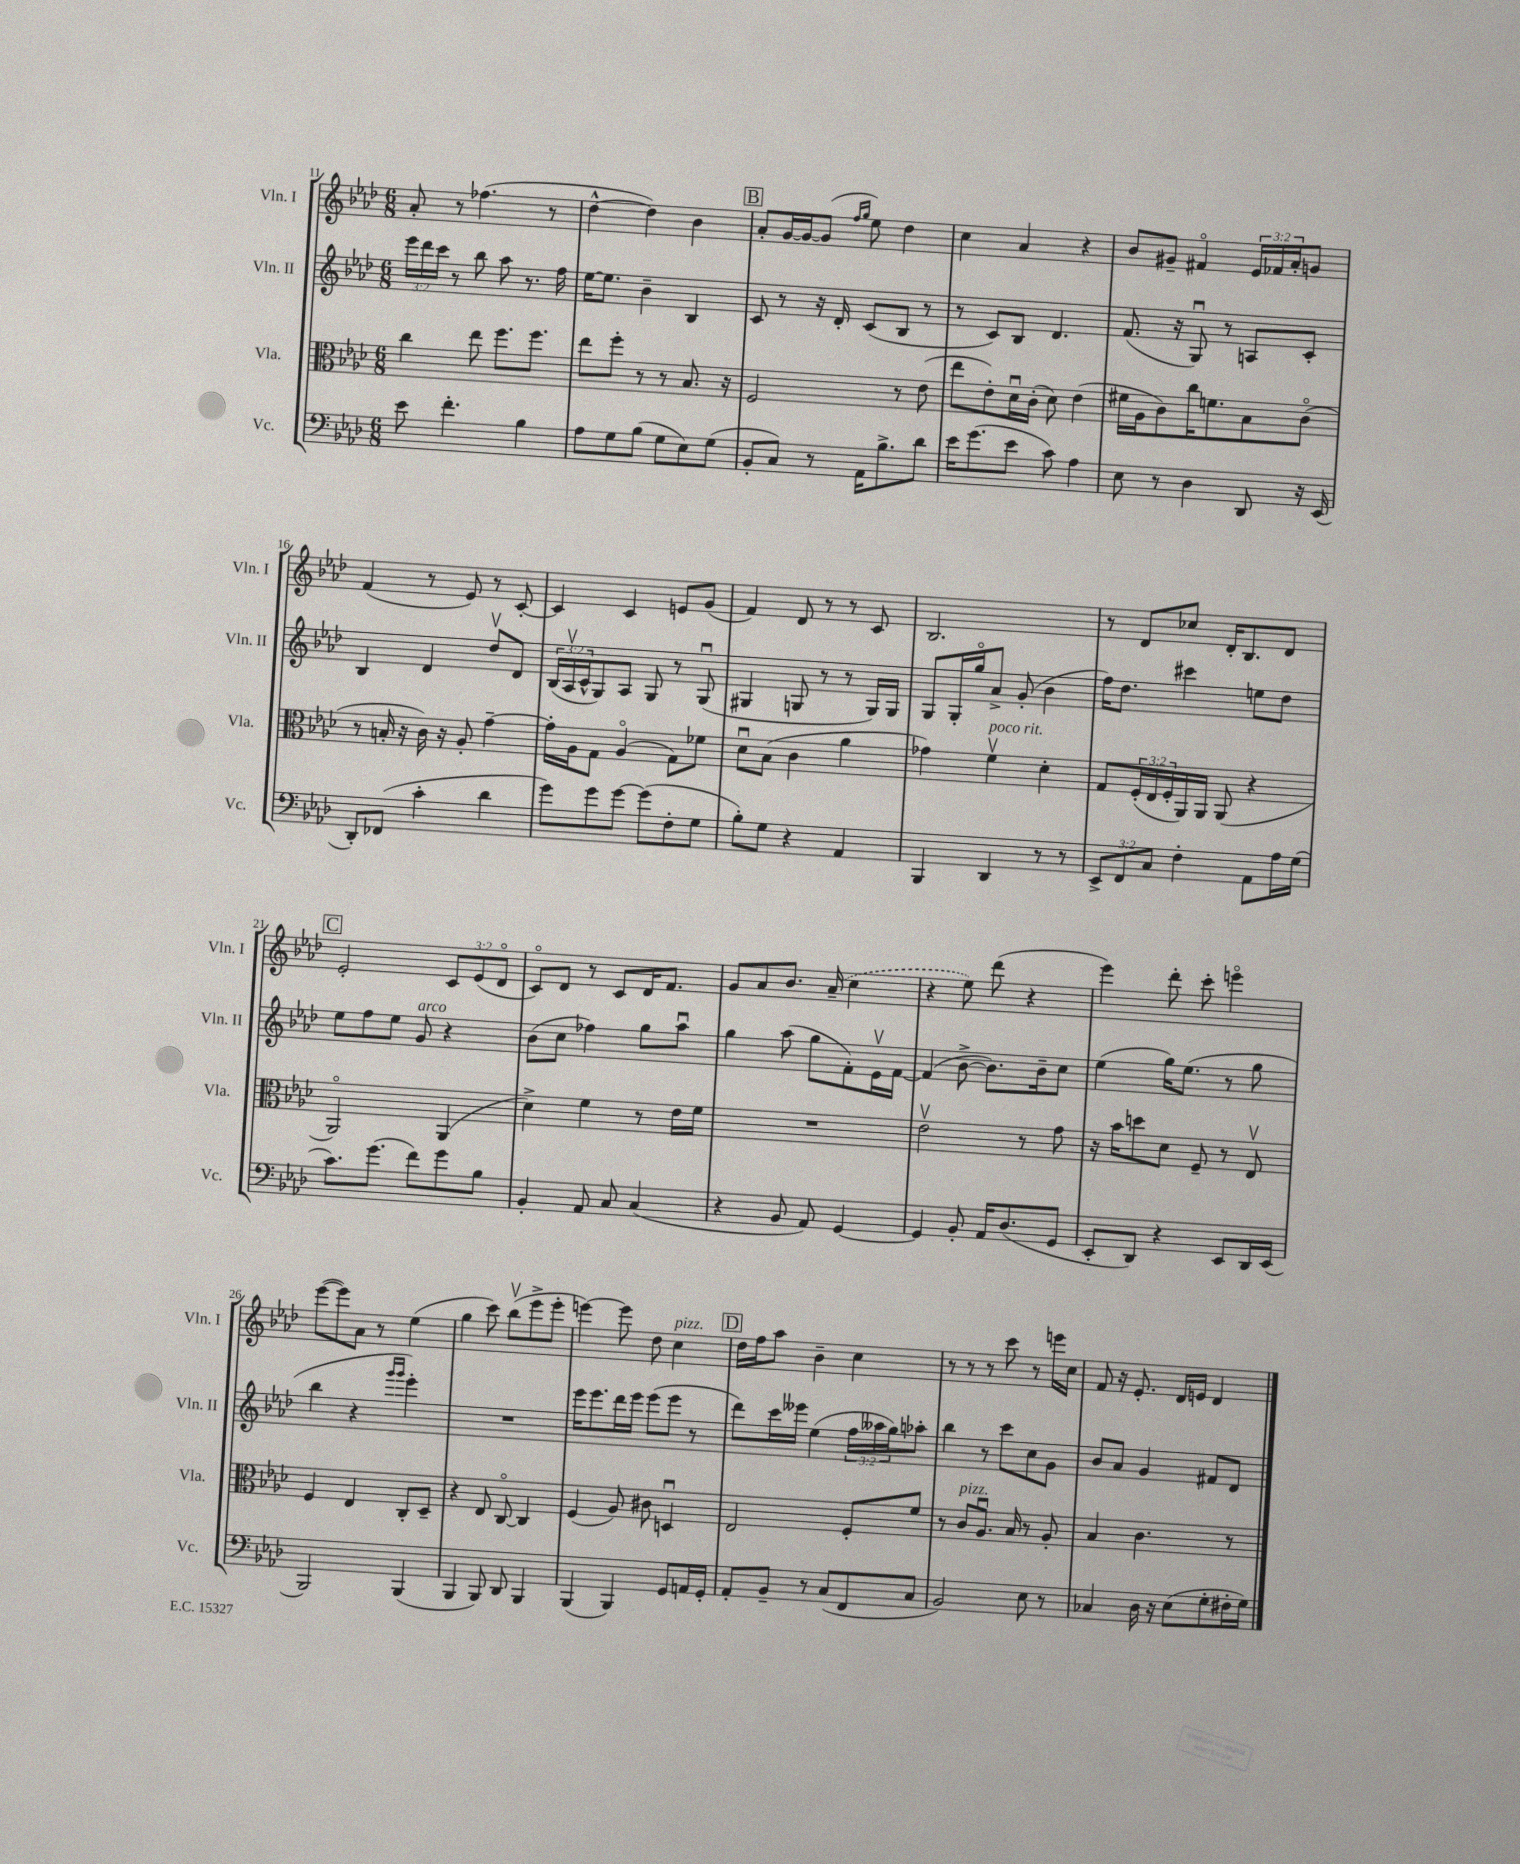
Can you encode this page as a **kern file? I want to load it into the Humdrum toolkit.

**kern	**kern	**kern	**kern
*part4	*part3	*part2	*part1
*staff4	*staff3	*staff2	*staff1
*I"Vc.	*I"Vla.	*I"Vln. II	*I"Vln. I
*I'Vc.	*I'Vla.	*I'Vln. II	*I'Vln. I
*clefF4	*clefC3	*clefG2	*clefG2
*k[b-e-a-d-]	*k[b-e-a-d-]	*k[b-e-a-d-]	*k[b-e-a-d-]
*M6/8	*M6/8	*M6/8	*M6/8
=11	=11	=11	=11
8e-\	4cc\	24eee-\LL	8a-'/
.	.	24ddd-\	.
.	.	24ccc\JJ	.
4.f'\	.	8r	8r
.	8ee-\	8bb-\	(4.ff-X\
.	8.ff\L	8aa-\	.
4B-\	.	8.r	.
.	8.ff\J	.	.
.	.	.	8r
.	.	16ff\	.
=12	=12	=12	=12
8A-\L	8ee-\L	[16ee-\KL	[4dd-^^\
.	.	8.ee-\J]	.
8G\	8ff'\J	.	.
(8B-\J	8r	4b-~\	4dd-\])
8G\L	8r	.	.
8E-\)	8.B-/	4B-/	4b-\
(8G\J	.	.	.
.	16r	.	.
!!LO:REH:place=s1:t=B
=13	=13	=13	=13
8BB-'/L	2F/	8c/	8a-'/L
8C/J)	.	8r	[16g/L
.	.	.	16g/J_
8r	.	16r	(8g/J]
.	.	16d-'/	.
.	.	.	16qqff/LL
.	.	.	16qqgg/JJ
16AA-\KL	.	(8c/L	8ee-\)
8.B-^\	.	.	.
.	8r	8B-/J	4dd-\
8d-\J	(8e-\	8r	.
=14	=14	=14	=14
16e-\KL	8ee-\L	8r	4cc\
(8.g\	.	.	.
.	8e-'\)	8c/L)	.
8e-\J	16d-u\L	8B-/J	4a-/
.	(16c'\JJ	.	.
8c\)	8d-\)	4.d-/	.
4A-\	(4e-\	.	4r
=15	=15	=15	=15
8E-\	16f#X\LL	(8.f/	8b-/L
.	16A-\J	.	.
8r	8c\)	.	8g#X~/J
.	.	16r	.
4D-\	16cc\K	8Gu/)	4f#X/
.	8.fn\	.	.
.	.	8r	.
8DD-/	8B-\	8An/L	24e-/LL
.	.	.	24f-X/
.	.	.	24a-'/J
16r	(8c\J	8c'/J	8gn/J
(16EE-/	.	.	.
!!LO:LB:g=z
=16	=16	=16	=16
8DD-'/L)	8r	4B-/	(4f/
(8FF-X/J	16Bn'/	.	.
.	16r	.	.
4c'\	16c\)	4d-/	8r
.	16r	.	.
.	8A-'/	.	8e-/)
4d-\	[4g~\	8dd-v/L	8r
.	.	8d-/J	[8c'/
=17	=17	=17	=17
8g\L)	16g'\LL]	(24B-/LL	4c/]
.	.	24A-v/	.
.	16A-\J	.	.
.	.	24c^^/J	.
8g\	8G\J	8G/)	.
[8g\J	(4A-/	8A-/J	4c/
(8g\L]	.	8G/	.
8F'\	8G\L)	8r	8en/L
8G\J	8f-X\J	(8Gu/	(8g/J
=18	=18	=18	=18
8B-'\L)	8d-u\L	4G#X/	4f/)
8G\J	(8B-\J	.	.
4r	4c\	8Gn/	8d-/
.	.	8r	8r
4AA-/	4a-\	8r	8r
.	.	16G/LL)	8c/
.	.	16G/JJ	.
=19	=19	=19	=19
4BBB-/	4g-X\)	8G/L	2.B-/
.	.	16G'/L	.
.	.	16gg/J	.
!	!LO:TX:a:i:t=poco rit.	!	!
4DD-/	4fv\	8a-^/J	.
.	.	(8g'/	.
8r	4d-'\	4b-\	.
8r	.	.	.
=20	=20	=20	=20
12EE-^/L	8G/L	16ff\KL)	8r
.	.	8.dd-\J	.
12FF/	.	.	.
.	(24F'/L	.	8d-/L
12C/J	24E-/	.	.
.	24F'/	.	.
4F'\	16AA-/)	4ccc#X\	8cc-X/J
.	16AA-/JJ	.	.
.	(8AA-/	.	16d-'/KL
.	.	.	8.B-/
8AA-\L	4r	8een\L	.
16A-\L	.	8dd-\J	8d-/J
(16G\JJ	.	.	.
!!LO:LB:g=z
!!LO:REH:place=s1:t=C
=21	=21	=21	=21
8.c\L)	2AA-/)	8ee-\L	2e-'/
.	.	8ff\	.
(8.g\J	.	.	.
.	.	8ee-\J	.
!	!	!LO:TX:a:i:t=arco	!
8f\L)	.	8g/	.
8g\	(4AA-/	4r	12c/L
.	.	.	(12e-/
8B-\J	.	.	.
.	.	.	12d-/J
=22	=22	=22	=22
4BB-'/	4d-^\)	(8b-\L	8c/L)
.	.	8cc\J	8d-/J
8AA-/	4f\	4ff-X\)	8r
8C/	.	.	8c/L
(4C/	8r	8gg\L	16d-/K
.	.	.	8.f/J
.	16e-\LL	8aa-u\J	.
.	16f\JJ	.	.
=23	=23	=23	=23
4r	2.r	4gg\	8g/L
.	.	.	8a-/
8BB-/	.	(8aa-\	8.b-/J
8AA-/)	.	8gg\L	.
.	.	.	(16a-~/
[4GG/	.	8f'\)	4cc\
.	.	16e-v\L	.
.	.	[16f\JJ	.
=24	=24	=24	=24
4GG/]	2e-v\	(4f/]	4r
8BB-'/	.	[8b-^\	8ee-\)
16AA-/KL	.	8.b-\L])	(8ddd-\
(8.D-/	.	.	.
.	8r	.	4r
.	.	16b-~\k	.
8GG/J	8g\	8cc\J	.
=25	=25	=25	=25
8EE-'/L	16r	(4ee-\	4eee-\)
.	16b-\KL	.	.
8DD-/J)	8ddn\	.	.
4r	8d-\J	16gg\KL)	8ddd-'\
.	.	(8.ee-\J	.
.	8F~/	.	8ccc'\
8EE-/L	8r	8r	4eeen\
16DD-/L	8E-v/	8gg\	.
(16EE-/JJ	.	.	.
!!LO:LB:g=z
=26	=26	=26	=26
2BBB-/)	4F/	4bb-\	([8eee-\L
.	.	.	8eee-\])
.	4E-/	4r	8a-\J
.	.	.	8r
.	.	16qqggg/LL	.
.	.	16qqggg/JJ	.
(4BBB-/	8C'/L	4eee-'\)	(4ee-\
.	8D-~/J	.	.
=27	=27	=27	=27
4BBB-/	4r	2.r	4gg\
8BBB-/)	8E-/	.	8ccc\)
8DD-/	[8C/	.	(8bb-v\L
4BBB-/	4C/]	.	8eee-^\
.	.	.	8eee-'\J
=28	=28	=28	=28
(4BBB-/	(4F/	16eee-\KL	[4eeen\)
.	.	8.eee-\	.
4BBB-/)	8A-/)	16ddd-\L	8eee\]
.	.	16eee-\JJ	.
.	8c#X\	(8eee-\L	8dd-\
!	!	!	!LO:TX:a:i:t=pizz.
8GG/L	4Dnu/	8eee-\J	4cc\
16AAn/L	.	8r	.
16GG'/JJ	.	.	.
!!LO:REH:place=s1:t=D
=29	=29	=29	=29
8AA-'/L	2E-/	8ddd-\L)	16dd-\LL
.	.	.	16ff\J
8BB-~/J	.	16ccc\L	8aa-\J
.	.	16eee--X\JJ	.
8r	.	(4ee-\	4b-~\
(8C/L	.	.	.
8FF/	8F'/L	24ff\LL	4cc\
.	.	24aa--X\	.
.	.	24gg\J)	.
8C/J	8f/J	8aa-X'\J	.
=30	=30	=30	=30
2BB-/)	8r	4bb-\	8r
!	!LO:TX:a:i:t=pizz.	!	!
.	8c/L	.	8r
.	8.A-u/J	8r	8r
.	.	8ccc\L	8ccc\
.	16B-/	.	.
8E-\	8r	8cc\	8r
8r	8A-'/	8g\J	16eeen\LL
.	.	.	16cc\JJ
=31	=31	=31	=31
4C-X/	4B-/	8b-/L	8f/
.	.	8a-/J	16r
.	.	.	8.e-'/
16D-\	4.c\	4g/	.
16r	.	.	.
(8E-\L	.	.	16d-/LL
.	.	.	16en/JJ
8G'\	.	8f#X/L	4d-/
16F#X'\L	8r	8d-/J	.
16G\JJ)	.	.	.
==	==	==	==
*-	*-	*-	*-
